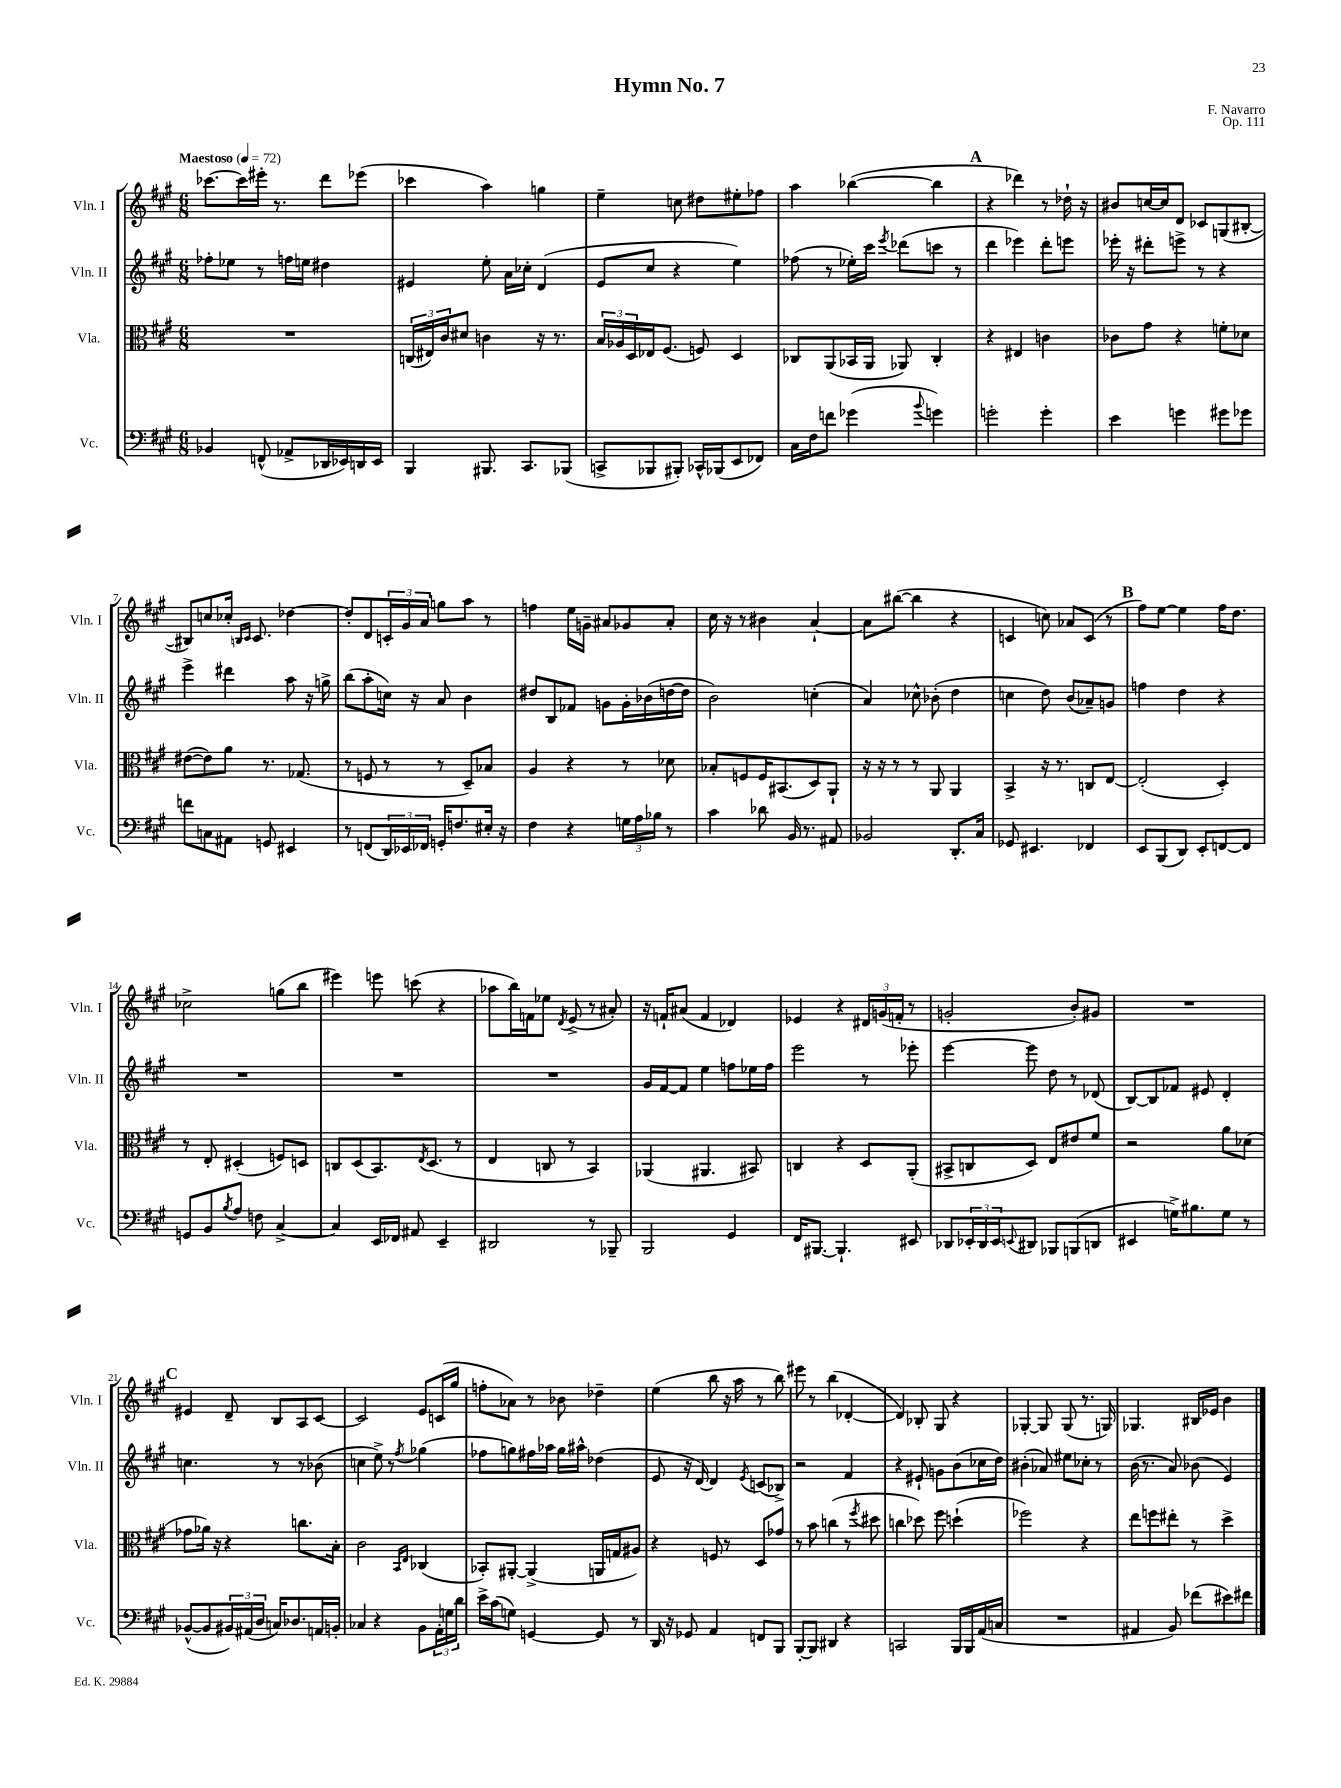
\header { title = "Hymn No. 7" composer = "F. Navarro" opus = "Op. 111" }
<<
\new StaffGroup <<
\new Staff = "s0" \with { instrumentName = "Vln. I" shortInstrumentName = "Vln. I" } {
    \clef treble \key a \major \numericTimeSignature \time 6/8 \tempo "Maestoso" 4 = 72
    ces'''8.~ ces'''16 eis'''16-. r8. d'''8 ees'''8( |
    ces'''4 a''4) g''4 |
    e''4-- c''8 dis''8 eis''8-. fes''8 |
    a''4 bes''4~( bes''4 |
    \mark \markup { \bold "A" } r4 des'''4) r8 des''16-! r16 |
    bis'8 c''16~ c''16 d'8 ces'8 g8( bis8~-. |
    bis8) c''8 ces''16-. \grace { b16 cis'16 } cis'8. des''4~ |
    des''8-. d'8 \tuplet 3/2 { c'16-. gis'16 a'16 } g''8 a''8 r8 |
    f''4 e''16 g'16-- ais'8 ges'8 ais'8-. |
    cis''16 r16 r8 bis'4 a'4~-! |
    a'8 bis''8~( bis''4 r4 |
    c'4 c''8) aes'8 c'8( r8 |
    \mark \markup { \bold "B" } fis''8) e''8~ e''4 fis''16 d''8. |
    ces''2-> g''8( b''8 |
    eis'''4) e'''8 c'''8( r4 |
    aes''8 b''16) f'16 ees''8 \acciaccatura { d'8 } e'8->( r8 ais'8-.) |
    r16 f'16-! ais'8( f'4 des'4) |
    ees'4 r4 \tuplet 3/2 { dis'16 g'16( f'16-. } r8 |
    g'2-. b'8-.) gis'8 |
    R2. |
    \mark \markup { \bold "C" } eis'4 d'8-- b8 a8 cis'8~ |
    cis'2 e'8 c'16( gis''16 |
    f''8-. aes'8) r8 bes'8 des''4-- |
    e''4( b''8 r16 a''16 r8 b''8) |
    eis'''8 r8 b''4( des'4~-. |
    des'4) bes8-. gis8 r4 |
    ges4~-. ges8 ges8( r8. g16) |
    ges4. bis16 ees'16 b'4 \bar "|." |
}
\new Staff = "s1" \with { instrumentName = "Vln. II" shortInstrumentName = "Vln. II" } {
    \clef treble \key a \major \numericTimeSignature \time 6/8
    fes''8-. ees''8 r8 f''16 e''16 dis''4 |
    eis'4 e''8-. a'16 ces''16-. d'4( |
    e'8 cis''8 r4 e''4) |
    fes''8( r8 ees''16-.) cis'''16 \acciaccatura { e'''8 } des'''8( c'''8 r8 |
    \mark \markup { \bold "A" } d'''4 ees'''4) d'''8-. e'''8 |
    ees'''16-. r16 dis'''8-. e'''8-> r8 r4 |
    e'''4-> dis'''4 a''8 r16 g''16-> |
    b''8( a''8-. c''16) r16 a'8 b'4 |
    dis''8 b8 fes'8 g'8 g'16-. bes'16( d''16~ d''16 |
    b'2) c''4-.( |
    a'4) ces''8-^ bes'8-.( d''4 |
    c''4 d''8) b'8( aes'8--) g'8 |
    \mark \markup { \bold "B" } f''4 d''4 r4 |
    R2. |
    R2. |
    R2. |
    gis'16 fis'16~ fis'8 e''4 f''8 ees''16 f''16 |
    e'''2 r8 ees'''8-. |
    e'''4~ e'''8 d''8 r8 des'8( |
    b8~) b8 fes'8 eis'8 d'4-. |
    \mark \markup { \bold "C" } c''4. r8 r8 bes'8( |
    c''4 e''8->) r8 \acciaccatura { fis''8 } ges''4( |
    fes''8 g''8) fis''16 aes''16 g''16 ais''16-^ des''4( |
    e'8 r16 d'16~) d'4 \acciaccatura { e'8 } c'8( bes8->) |
    r2 fis'4 |
    r4 eis'8-! g'8 b'8( ces''16 d''16) |
    bis'4-.( aes'8) eis''8 ces''8-. r8 |
    b'16( r8. a'8) bes'8( e'4) \bar "|." |
}
\new Staff = "s2" \with { instrumentName = "Vla." shortInstrumentName = "Vla." } {
    \clef alto \key a \major \numericTimeSignature \time 6/8
    R2. |
    \tuplet 3/2 { c16( eis16) cis'16 } dis'8 c'4 r16 r8. |
    \tuplet 3/2 { b16 aes16 d16 } ees16 fis8.( f8) d4 |
    ces8 a,8( bes,16 a,16 aes,8) ces4-. |
    \mark \markup { \bold "A" } r4 eis4 c'4 |
    ces'8 gis'8 r4 f'8-. des'8 |
    eis'8~( eis'8) a'8 r8. ges8.( |
    r8 f8 r8 r8 d8--) bes8 |
    a4 r4 r8 des'8 |
    bes8-. f8 f16 bis,8.( d8) a,8-! |
    r16 r16 r8 r8 a,8 a,4 |
    b,4-> r16 r8. c8 e8~ |
    \mark \markup { \bold "B" } e2-.( d4-.) |
    r8 e8-. dis4-.( f8) d8 |
    c8 d8( b,8.) \acciaccatura { e8 } d8.( r8 |
    e4 c8 r8 b,4) |
    aes,4( ais,4. bis,8) |
    c4 r4 d8 a,8-.( |
    bis,8-> c8 d8) e8 eis'8 fis'8 |
    r2 a'8 des'8( |
    \mark \markup { \bold "C" } ges'8 aes'16) r16 r4 c''8. b16-. |
    cis'2 \grace { b,16 e16 } ces4( |
    bes,8-.) ais,8~-. ais,4->( a,16 g16 ais8) |
    r4 f8 r8 d8 ges'8 |
    r8 b'8 c''4( r8 \acciaccatura { fis''8 } dis''8 |
    c''4 des''8) fis''8 d''4-!( |
    fes''2) r4 |
    e''8 f''8 eis''8-. r8 d''4-> \bar "|." |
}
\new Staff = "s3" \with { instrumentName = "Vc." shortInstrumentName = "Vc." } {
    \clef bass \key a \major \numericTimeSignature \time 6/8
    bes,4 f,8-^( aes,8-> des,16 ees,16) d,16 ees,16 |
    b,,4 bis,,8. cis,8. bes,,8( |
    c,8-> bes,,8 bis,,8-.) ces,16-^ bes,,16( e,8 fes,8) |
    cis16 fis16 f'8 ges'4( \appoggiatura { b'8 } g'4) |
    \mark \markup { \bold "A" } g'2-. g'4-. |
    e'4 g'4 gis'8 ges'8 |
    f'8 c8 ais,8 g,8 eis,4 |
    r8 f,8( \tuplet 3/2 { d,16) ees,16 fes,16 } g,16-. f8. eis16-. r16 |
    fis4 r4 \tuplet 3/2 { g16 a16 bes16 } r8 |
    cis'4 des'8 b,16 r8. ais,8 |
    bes,2 d,8.-. cis16 |
    ges,8 eis,4. fes,4 |
    \mark \markup { \bold "B" } e,8 b,,8( d,8) e,8-. f,8~ f,8 |
    g,8 b,8 \acciaccatura { b8 } a8 f8 cis4~-> |
    cis4 e,16 fes,16 ais,8 e,4-- |
    dis,2 r8 bes,,8-- |
    b,,2 gis,4 |
    fis,16 bis,,8.~ bis,,4.-! eis,8 |
    des,8 \tuplet 3/2 { ees,16-. des,16 ees,16 } \appoggiatura { e,8 } dis,8 bes,,8 b,,8( d,8 |
    eis,4 g16->) bis8. g8 r8 |
    \mark \markup { \bold "C" } bes,8~-^( bes,8 \tuplet 3/2 { bis,16) ais,16( d16 } c16) des8. a,16 b,16-. |
    ces4 r4 b,8 \tuplet 3/2 { a,16-. g16 d'16 } |
    e'16-> cis'16( g8) g,4~ g,8 r8 |
    d,16 r16 ges,8 a,4 f,8 b,,8 |
    b,,8~-. b,,8 dis,4 r4 |
    c,2 b,,16 b,,16 a,16( c16 |
    R2. |
    ais,4 b,8) fes'8( eis'8) fis'8 \bar "|." |
}
>>
>>
